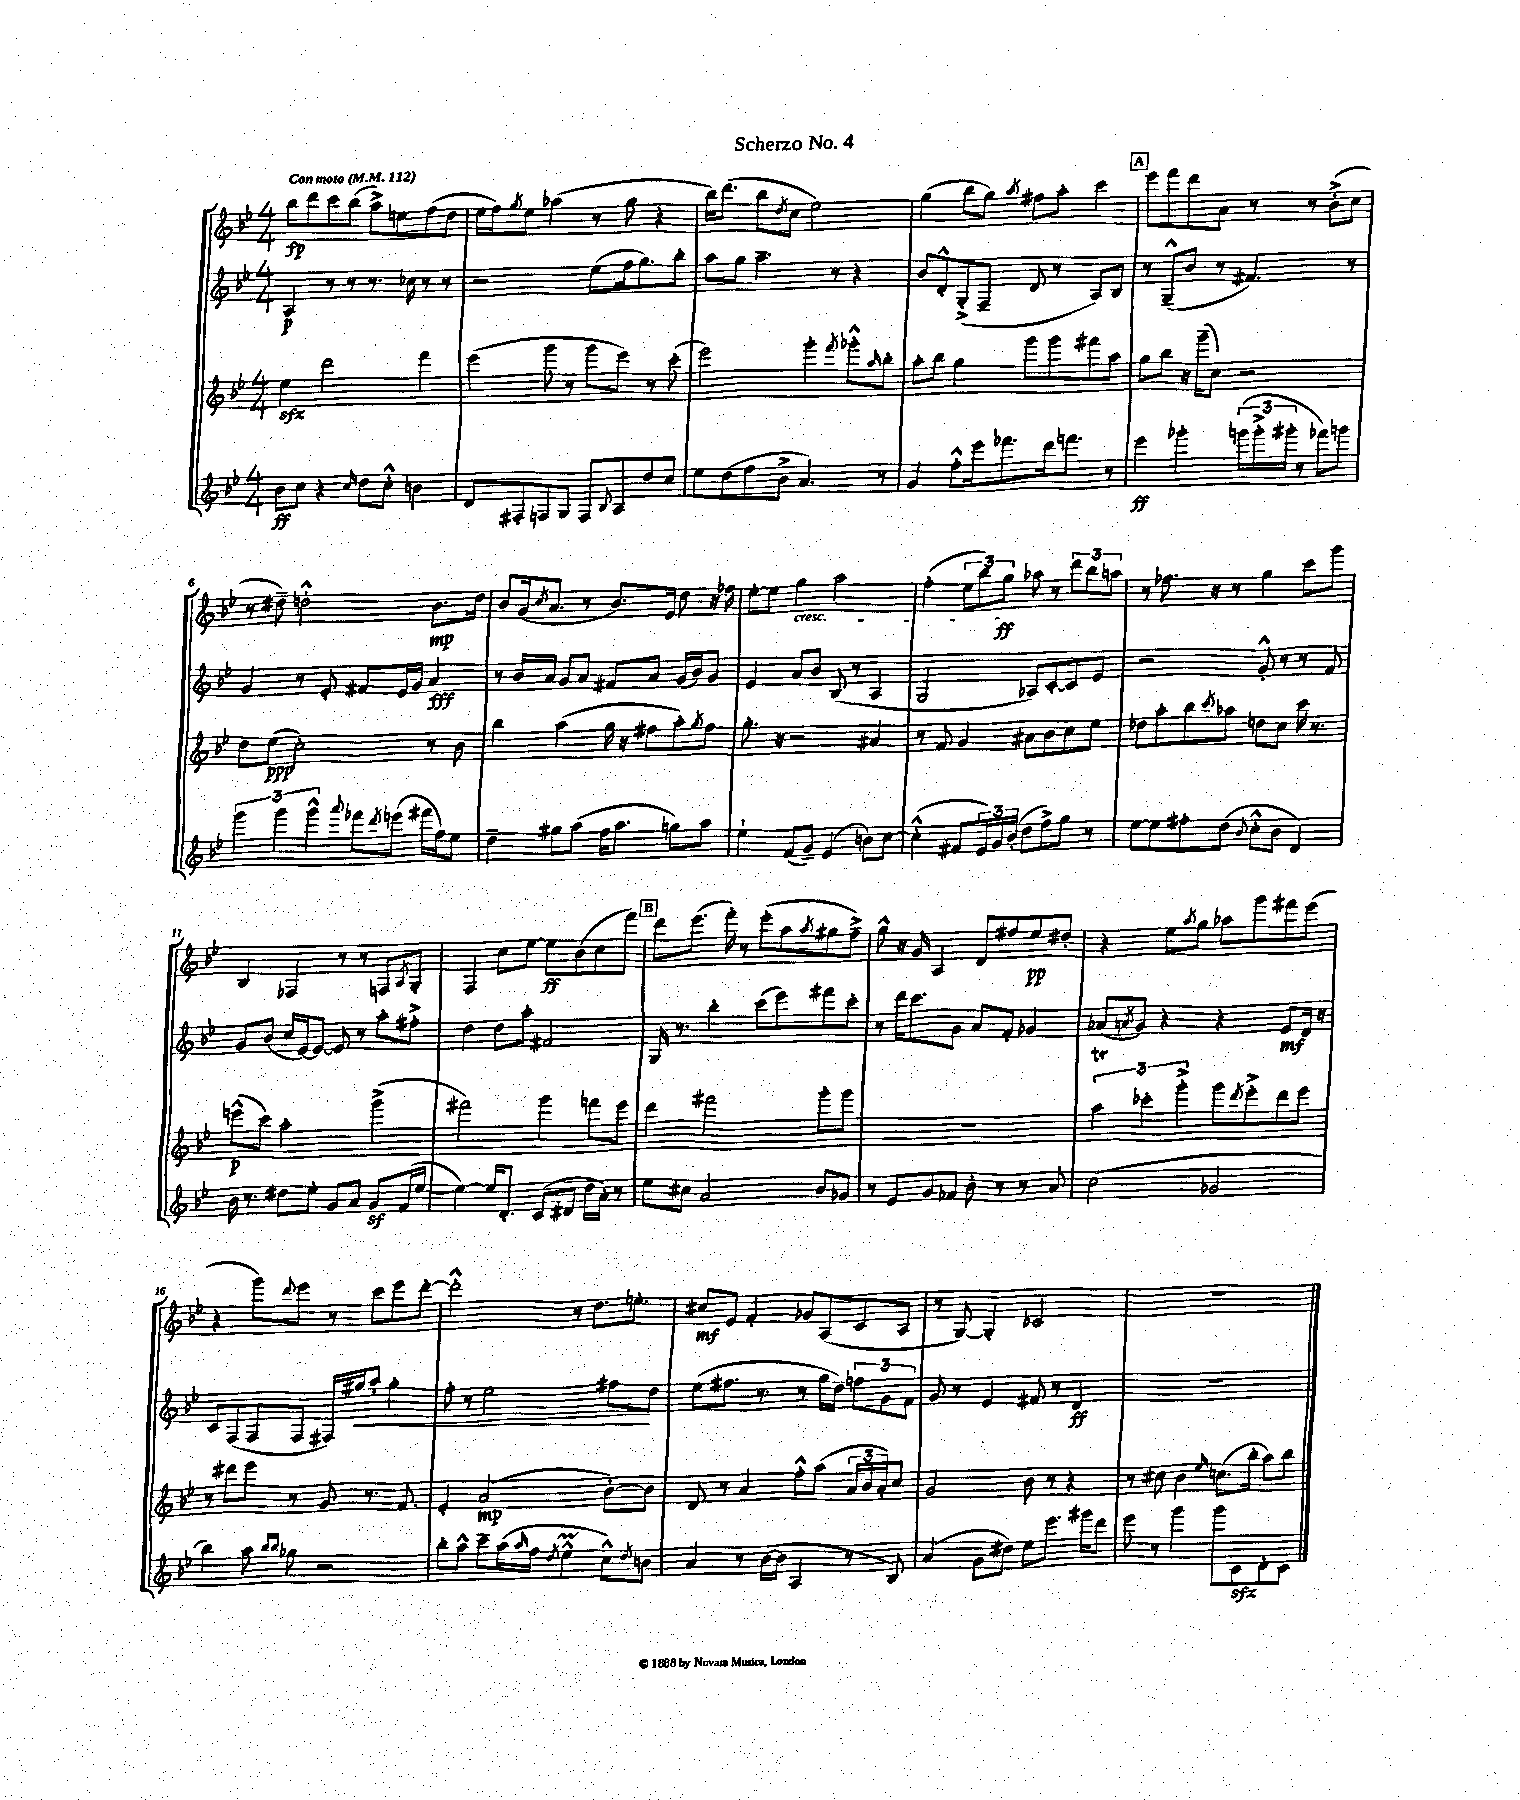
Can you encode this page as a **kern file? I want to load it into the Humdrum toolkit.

**kern	**kern	**kern	**kern
*staff4	*staff3	*staff2	*staff1
*clefG2	*clefG2	*clefG2	*clefG2
*k[b-e-]	*k[b-e-]	*k[b-e-]	*k[b-e-]
*M4/4	*M4/4	*M4/4	*M4/4
*MM112	*MM112	*MM112	*MM112
8b-	4ee-	4A	8bb-
8cc	.	.	8ddd
4r	2ddd	8r	8ccc
.	.	8r	(8bb-
16qqcc	.	.	.
8dd	.	8.r	8aa^)
8cc'^^	.	.	8ee
.	.	16cc-	.
4b	4fff	8r	(8ff
.	.	8r	8dd
=	=	=	=
8d	(4eee-	2r	16ee-
.	.	.	16ff)
.	.	.	8qgg
8F#'	.	.	8ee-
8F	8ggg	.	(4aa-
8G	8r	.	.
8F	8ggg	(8ee-	8r
8qqB-	.	.	.
8A	8eee-)	16ff	8gg
.	.	8.gg)	.
8dd	8r	.	4r
8cc	(8ccc'	8bb-'	.
=	=	=	=
8ee-	2eee-)	8aa	16bb-)
.	.	.	(8.ddd
(8dd	.	8gg	.
8ff	.	4.aa~	8bb-
.	.	.	8qdd
8b-^	.	.	8cc
4.a)	4ggg'	.	2ee-)
.	.	8r	.
.	8qfff	.	.
.	8ggg-'^^	4r	.
.	16qqaa	.	.
8r	8bb-'	.	.
=	=	=	=
4g	8aa'	8b-	(4gg
.	8bb-	8d'^^	.
8ff'^^	4gg	(8G'^	8bb-
16eee-	.	8F~	8gg)
8.fff-	.	.	.
.	.	.	8qaa
.	8ggg	8d	8ff#
16ddd	8ggg	8r	8aa'
8.fff	.	.	.
.	8fff#	8A)	4ccc
8r	8aa	8B-	.
=	=	=	=
4eee-	8gg	8r	8eee-
.	8bb-	(8G~^^	8fff
4ggg-'	16r	8b-	8ddd
.	(16ggg~	.	.
.	8cc)	8r	8a
(24ggg	2r	4.f#)	8r
24ggg'^	.	.	.
24ggg#'	.	.	.
8r	.	.	8r
8fff-)	.	.	(8b-'^
8ggg	.	8r	8cc
=	=	=	=
6ggg	8dd	4g	8r
.	(8ee-	.	8dd#~)
6ggg	.	.	.
.	2cc')	8r	2dd'^^
6ggg^^	.	.	.
.	.	8e-'	.
8qqaaa	.	.	.
8fff-	.	8f#	.
8qddd	.	.	.
(8eee	.	16e-	.
.	.	16g	.
16fff#	8r	4a	8.b-
16ff)	.	.	.
8ee-	8b-	.	.
.	.	.	16dd
=	=	=	=
4dd~	4bb-	8r	8b-
.	.	16b-	(16g
.	.	.	8qcc
.	.	16a	8.a
8gg#	(4aa	8g	.
(8aa	.	8a	8r
16ff	16gg	8f#	8.b-)
8.aa	16r	.	.
.	8ff#	8a	.
.	.	.	16e-
8gg)	8aa')	(16g	8dd
.	.	16b-)	.
.	8qgg	.	.
8aa	8ff#	8g	16r
.	.	.	16ff-
=	=	=	=
4ee-`	8.gg'	4e-	[8ee-'
.	.	.	8ee-]
.	16r	.	.
(8f	2r	8a	4gg
8g~)	.	8b-	.
(4e-	.	(8B-	2aa
.	.	8r	.
8b)	4a#	4A	.
[8cc	.	.	.
=	=	=	=
(4cc'^^]	8r	2G	(4ff'
.	8f	.	.
8f#	4g	.	12ee-
.	.	.	12bb-)
24e-)	.	.	.
24g	.	.	12gg
(24b-'	.	.	.
8dd	8a#	8A-)	8aa-
8ff^)	8b-	[8c'	8r
8gg	8cc	8c]	12ddd
.	.	.	12bb-
8r	8ee-	8e-	.
.	.	.	12aa
=	=	=	=
[8ee-	8dd-	2r	8r
8ee-]	8aa'	.	8.ff-
8ff#'	8bb-	.	.
.	.	.	16r
.	8qccc	.	.
(8dd	8aa-	.	8r
8qqb-	.	.	.
8cc'^^	8dd	8g'^^	4gg
8b-	8cc	8r	.
4d)	16ccc	8r	8ccc
.	8.r	.	.
.	.	8f	8ggg
=	=	=	=
16b-	(8eee^^	8g	4B-
8.r	.	.	.
.	8ccc)	(8b-	.
8dd#	2aa'	16cc	4F-
.	.	[16e-)	.
8ee-'	.	8e-_	.
8g	.	8e-]	8r
8a	.	8r	8r
8g	(4ggg^	8aa'	8F
.	.	.	8qA
(16f	.	8ff#'^	8G'
[16ee-	.	.	.
=	=	=	=
4ee-_)	2fff#)	4dd	4F
16ee-]	.	8dd	8cc
8.d'	.	.	.
.	.	8aa'	[8ee-
(8c	4ggg	2f#	8ee-]
8d#	.	.	(8b-
16dd	8fff	.	8cc
16a')	.	.	.
8r	8eee-	.	8fff)
=	=	=	=
8ee-	4ddd	16G	8ddd
.	.	8.r	.
8cc#	.	.	(8.eee-
2a	2fff#	4bb-'	.
.	.	.	16fff')
.	.	.	8r
.	.	(8ccc	(8eee-'
.	.	8eee-)	8aa
.	.	.	8qaa
8b-	8ggg'	8fff#	8gg#
8g-	8ggg	8ccc'	8ff~^)
=	=	=	=
8r	1r	8r	8gg^^
8e-	.	16ddd	16r
.	.	8.ccc	16g
8g	.	.	4A
8f-	.	8g	.
8b-'	.	8a	8d
8r	.	8f'	8ff#
8r	.	4g-	8ee-
8a	.	.	8dd#'
=	=	=	=
(2cc	6aa	(8a-	4r
.	.	8qa	.
.	.	8g)	.
.	6ccc-'	.	.
.	.	4r	8ee-
.	6ggg'^	.	.
.	.	.	8qaa
.	.	.	8gg
2g-	8ggg	4r	8aa-
.	8qddd	.	.
.	8eee-'^	.	8ggg
.	8ddd	8e-	8fff#
.	8eee-	16d	(8eee-
.	.	16r	.
=	=	=	=
4bb-)	8r	8c	4r
.	8ddd#	(8F	.
8aa	8eee-	8F	8ggg)
16qqbb-	.	.	.
16qqbb-	.	.	8qqddd
8gg-	8r	8F	8eee-
2r	8g	16F#)	8r
.	.	16gg#	.
.	8.r	8aa'	8ccc
.	.	4gg#'	8eee-
.	8.f	.	.
.	.	.	[8ddd'
=	=	=	=
8bb-'	4e-'	8ff'	2ddd'^^]
8aa^^	.	8r	.
8ccc~	(2a	2ee-	.
(16aa	.	.	.
16qqaa	.	.	.
16ff	.	.	.
8qdd	.	.	.
4ee-^^	.	.	8r
.	.	.	8.dd
8cc^^)	[8b-')	8ff#	.
.	.	.	8.ee'
8qdd	.	.	.
8b	8b-]	8dd	.
=	=	=	=
4a	8d	(8ee-	8cc#
.	8r	8.ff#	8e-
8r	4a	.	4f'
.	.	8.r	.
([16b-	.	.	.
16b-]	.	.	.
4A	8ff'^^	8r	8g-
.	(8aa	16gg	(8A
.	.	16dd)	.
8r	24a	12ff	8c
.	24b-	.	.
.	24a')	12g	.
8B-)	8cc	.	8A
.	.	12f	.
=	=	=	=
(4a	2g	8g	8r
.	.	8r	[8G)
8g	.	4e-	4G']
8dd#)	.	.	.
8ee-	8b-	8f#	2c-
8.eee-	8r	8r	.
.	4r	4d	.
16ggg#	.	.	.
8ddd	.	.	.
=	=	=	=
8eee-	8r	1r	1r
8r	8cc#	.	.
4ggg	4b-	.	.
.	16qqee-	.	.
8ggg	(8.cc	.	.
8c	.	.	.
.	16bb-'	.	.
8d'	8aa)	.	.
8c	8bb-	.	.
==	==	==	==
*-	*-	*-	*-
